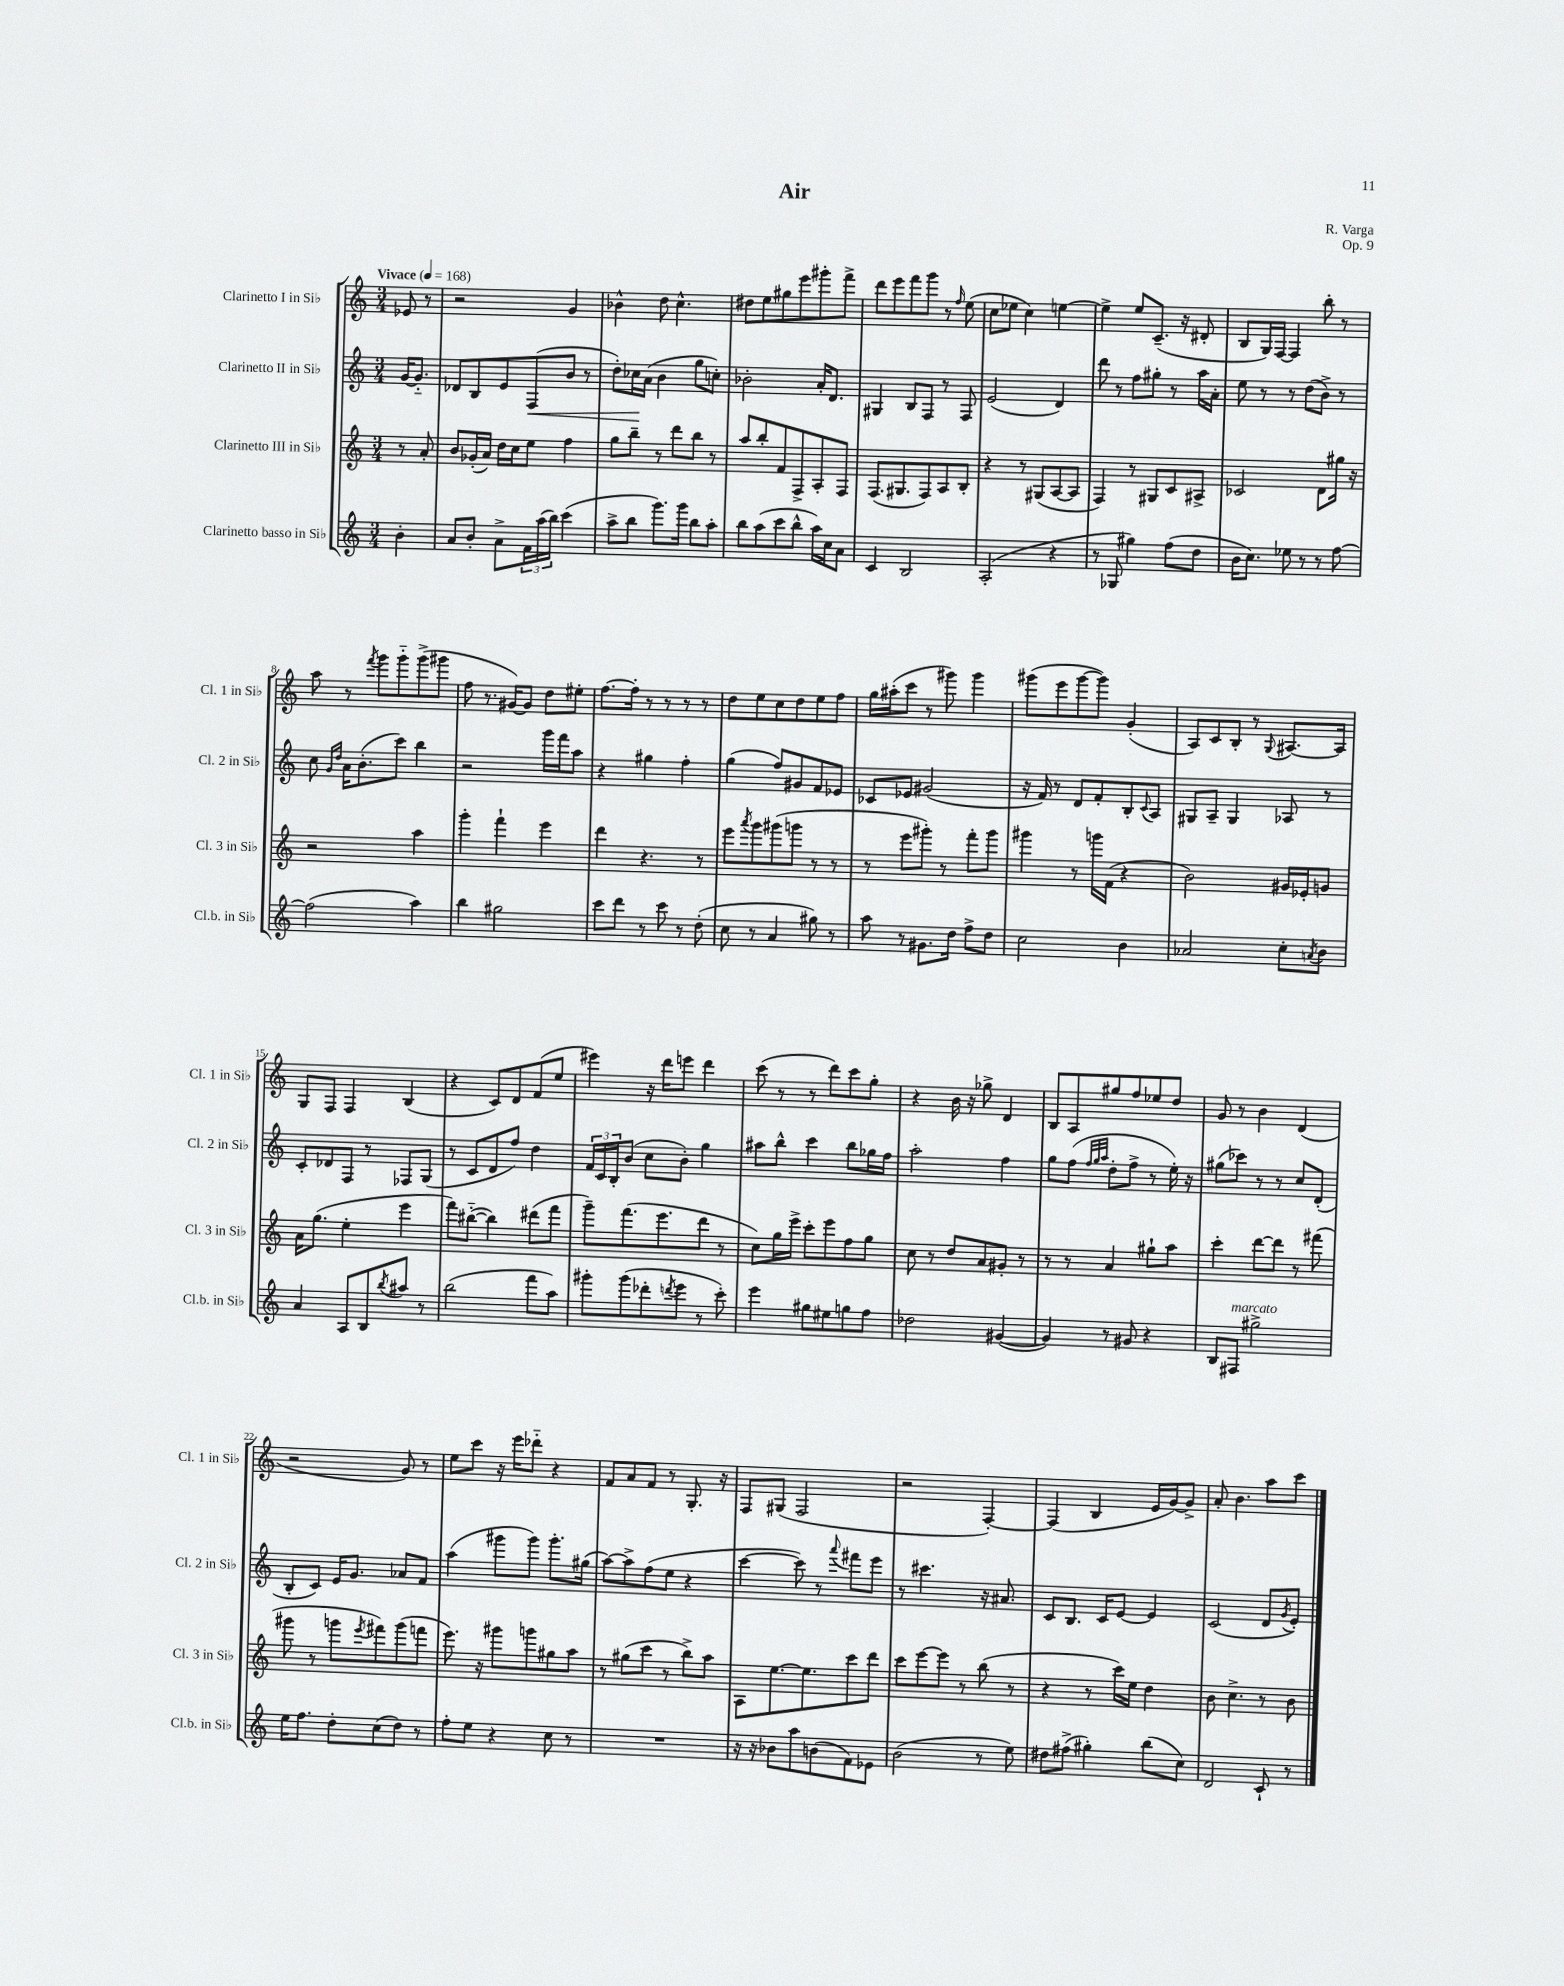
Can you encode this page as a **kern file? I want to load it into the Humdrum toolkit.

**kern	**kern	**kern	**kern
*staff4	*staff3	*staff2	*staff1
*clefG2	*clefG2	*clefG2	*clefG2
*k[]	*k[]	*k[]	*k[]
*M3/4	*M3/4	*M3/4	*M3/4
*MM168	*MM168	*MM168	*MM168
4b'	8r	[16g	8e-
.	.	8.g'~]	.
.	8a'	.	8r
=	=	=	=
8a	8b	8d-	2r
8b'	(16g-'	8B	.
.	16a)	.	.
8a^	16dd	8e	.
.	16cc	.	.
24f	8ee	(8F	.
(24aa	.	.	.
24bb)	.	.	.
(4ccc	4ff	8b	4g
.	.	8r	.
=	=	=	=
8aa^	8gg	8dd')	4b-^^
8bb	8bb~	16cc-	.
.	.	(16a	.
8.ggg)	8r	4b	8dd
.	8ddd	.	4.cc^^
16ggg	.	.	.
8bb	8bb	8gg	.
8aa'	8r	8cc')	.
=	=	=	=
8bb	8aa	2b-'	8dd#
(8aa	8bb'	.	8ee
8ccc	8f	.	8gg#
8bb^^	8F^	.	8eee
16aa)	8A'	16a'	8ggg#'
16cc	.	8.d	.
8a	8F	.	8fff^
=	=	=	=
4c	(8.F	4G#	8ddd
.	.	.	8eee
.	8.G#	.	.
2B	.	8B	8fff
.	8F)	8F	8ggg
.	8A	8r	8r
.	.	.	16qqff
.	8B'	8F	(8ee
=	=	=	=
(2A'	4r	(2e	8cc
.	.	.	8ee-
.	8r	.	4cc)
.	(8G#	.	.
4r	[8A	4d)	[4ee
.	8A]	.	.
=	=	=	=
8r	4F)	8ddd	4ee^]
8G-	.	8r	.
4gg#)	8r	8ff	8ee
.	8G#	8gg#'	(8.c~
(8ff	8c	8r	.
.	.	.	16r
8dd	8A#^	16aa	8d#'
.	.	16a'	.
=	=	=	=
16b	2c-	8ee	8B
8.cc)	.	.	.
.	.	8r	16G)
.	.	.	[16F
8ee-	.	8r	4F]
8r	.	(8dd	.
8r	8d	8b^)	8bb'
[8ff	16gg#	8r	8r
.	16r	.	.
=	=	=	=
(2ff]	2r	8cc	8aa
.	.	16qqg	.
.	.	16qqdd	.
.	.	16a	8r
.	.	(8.b'	.
.	.	.	8qfff
.	.	.	8ggg
.	.	8ccc)	8ggg'~
4aa)	4aa	4bb	(8ggg^
.	.	.	8ggg#
=	=	=	=
4bb	4ggg'	2r	8ff
.	.	.	8.r
2gg#	4fff`	.	.
.	.	.	[16g#)
.	.	.	8g#]
.	4eee	16ggg	8dd
.	.	16fff	.
.	.	8aa	8ee#'
=	=	=	=
8ccc	4ddd	4r	[8.ff
8ddd	.	.	.
.	.	.	16ff']
8r	4.r	4gg#	8r
8ccc	.	.	8r
8r	.	4ff'	8r
(8dd'	8r	.	8r
=	=	=	=
8cc	8eee	(4gg	8dd
.	8qaaa	.	.
8r	8ggg	.	8ee
4a	(8ggg#	8ff)	8cc
.	8ggg	8g#	8dd
8gg#)	8r	8f	8ee
8r	8r	8e-	8ff
=	=	=	=
8aa	8r	8c-	16gg
.	.	.	(16aa#'
8r	8eee	8e-	8ccc
8.g#	8ggg#')	(2g#	8r
.	8r	.	8ggg#)
16dd	.	.	.
8ff^	8fff'	.	4ggg#
8dd	8ggg#	.	.
=	=	=	=
2cc	4ggg#	16r	(8ggg#
.	.	16f)	.
.	.	8r	8eee
.	8r	8d	[8ggg#
.	16ggg	8f'	8ggg#])
.	(16f	.	.
4b	4r	8B'	(4g'
.	.	8qqc	.
.	.	8A	.
=	=	=	=
2a-	2b)	8G#	8A)
.	.	8A~	8c
.	.	4G#	8B'
.	.	.	8r
.	.	.	8qqG
8cc'	16g#	8A-	[8.A#
.	16e-'	.	.
8qa	.	.	.
8b	8g	8r	.
.	.	.	16A#]
=	=	=	=
4a	16a	8c'	8G
.	(8.gg	.	.
.	.	8d-	8F
8A	4ee'	8F	4F
8B	.	8r	.
8qbb	.	.	.
8aa#	4eee	8F-	(4B
8r	.	(8G	.
=	=	=	=
(2bb	8fff)	8r	4r
.	([8bb#'~	8c	.
.	4bb#])	8d	8c)
.	.	8ff)	8d
8fff	(8ddd#	4dd	(8f
8aa)	8fff	.	8ee
=	=	=	=
8ggg#'	8ggg~)	24f	4eee#)
.	.	24c	.
.	.	24B'	.
(8ggg#	(8.fff	(8b	.
8ddd-'	.	8cc	16r
.	8.eee	.	16ddd
8qddd	.	.	.
8eee	.	8b')	8eee
8r	8ddd	4gg	4ddd
8ccc')	8r	.	.
=	=	=	=
4eee	8cc)	8aa#	(8ccc
.	16gg	8bb^^	8r
.	16eee^	.	.
8gg#	8ccc'	4ccc	8r
8ee#	8eee	.	8ddd)
8gg	8ff	8bb	8ccc
8ff	8gg	16gg-	8gg'
.	.	16ff	.
=	=	=	=
2dd-	8cc	2aa'	4r
.	8r	.	.
.	8dd	.	16b
.	.	.	16r
.	8a	.	8gg-^
([4g#	8g#'	4ff	4d
.	8r	.	.
=	=	=	=
4g#])	8r	8gg	8B
.	8r	(8ff	8A
.	.	32qqff	.
.	.	32qqgg	.
.	.	32qqaa	.
8r	4a	8dd'	8gg#
8g#	.	8ff^	8ff
4r	8gg#`	8r	8ee-
.	8aa	16ee')	8dd
.	.	16r	.
=	=	=	=
8B	4ccc'	(8gg#	8g
8F#	.	8ccc-)	8r
2gg#^	[8ddd	8r	4b
.	8ddd]	8r	.
.	8r	8cc	(4d
.	(8fff#	(8d'	.
=	=	=	=
16ee	8ggg#	8B'	2r
8.ff	.	.	.
.	8r	8c)	.
8dd'	8ggg	16e	.
.	.	8.g	.
.	8qeee	.	.
(8cc	8fff#)	.	.
8dd)	(8ggg	8a-	8g)
8r	8fff	8f	8r
=	=	=	=
8ff'	8.eee)	(4aa	8ee
8ee	.	.	8ccc
.	16r	.	.
4r	8ggg#	8ggg#	16r
.	.	.	16eee
.	8ggg	8ggg#)	8ddd-'~
8cc	8gg#	8.ggg#'	4r
8r	8aa	.	.
.	.	(16gg#	.
=	=	=	=
2.r	8r	[8aa)	8f
.	(8gg#	8aa^]	8a
.	8ccc	(8ff	8f
.	8r	8ee	8r
.	8bb^)	4r	8.G'
.	8aa	.	.
.	.	.	16r
=	=	=	=
16r	8A	[4ccc	8F
16r	.	.	.
8b-	[8.ee	.	(8G#
8aa	.	8ccc])	2F
.	8.ee]	.	.
(8b	.	8r	.
.	.	8qqaaa	.
8f)	8ccc	8fff#	.
8e-	8ddd	8eee	.
=	=	=	=
(2b	8ccc	8r	2r
.	[8eee	4.ccc#	.
.	8eee]	.	.
.	8r	.	.
8r	(8bb	16r	[4F')
.	.	8.a#	.
8ee)	8r	.	.
=	=	=	=
8dd#	4r	8c	(4F]
(8ff#^	.	8.B	.
4gg#')	8r	.	4B
.	.	16c	.
.	16ccc)	[8e	.
.	16ee	.	.
(8bb	4dd	4e]	16e
.	.	.	[16g)
8cc)	.	.	8g^]
=	=	=	=
2d	8b	(2c	8a'
.	4.cc^	.	4.b
8c`	8r	8d	8aa
.	.	8qg	.
8r	8b	8e')	8ccc
==	==	==	==
*-	*-	*-	*-
